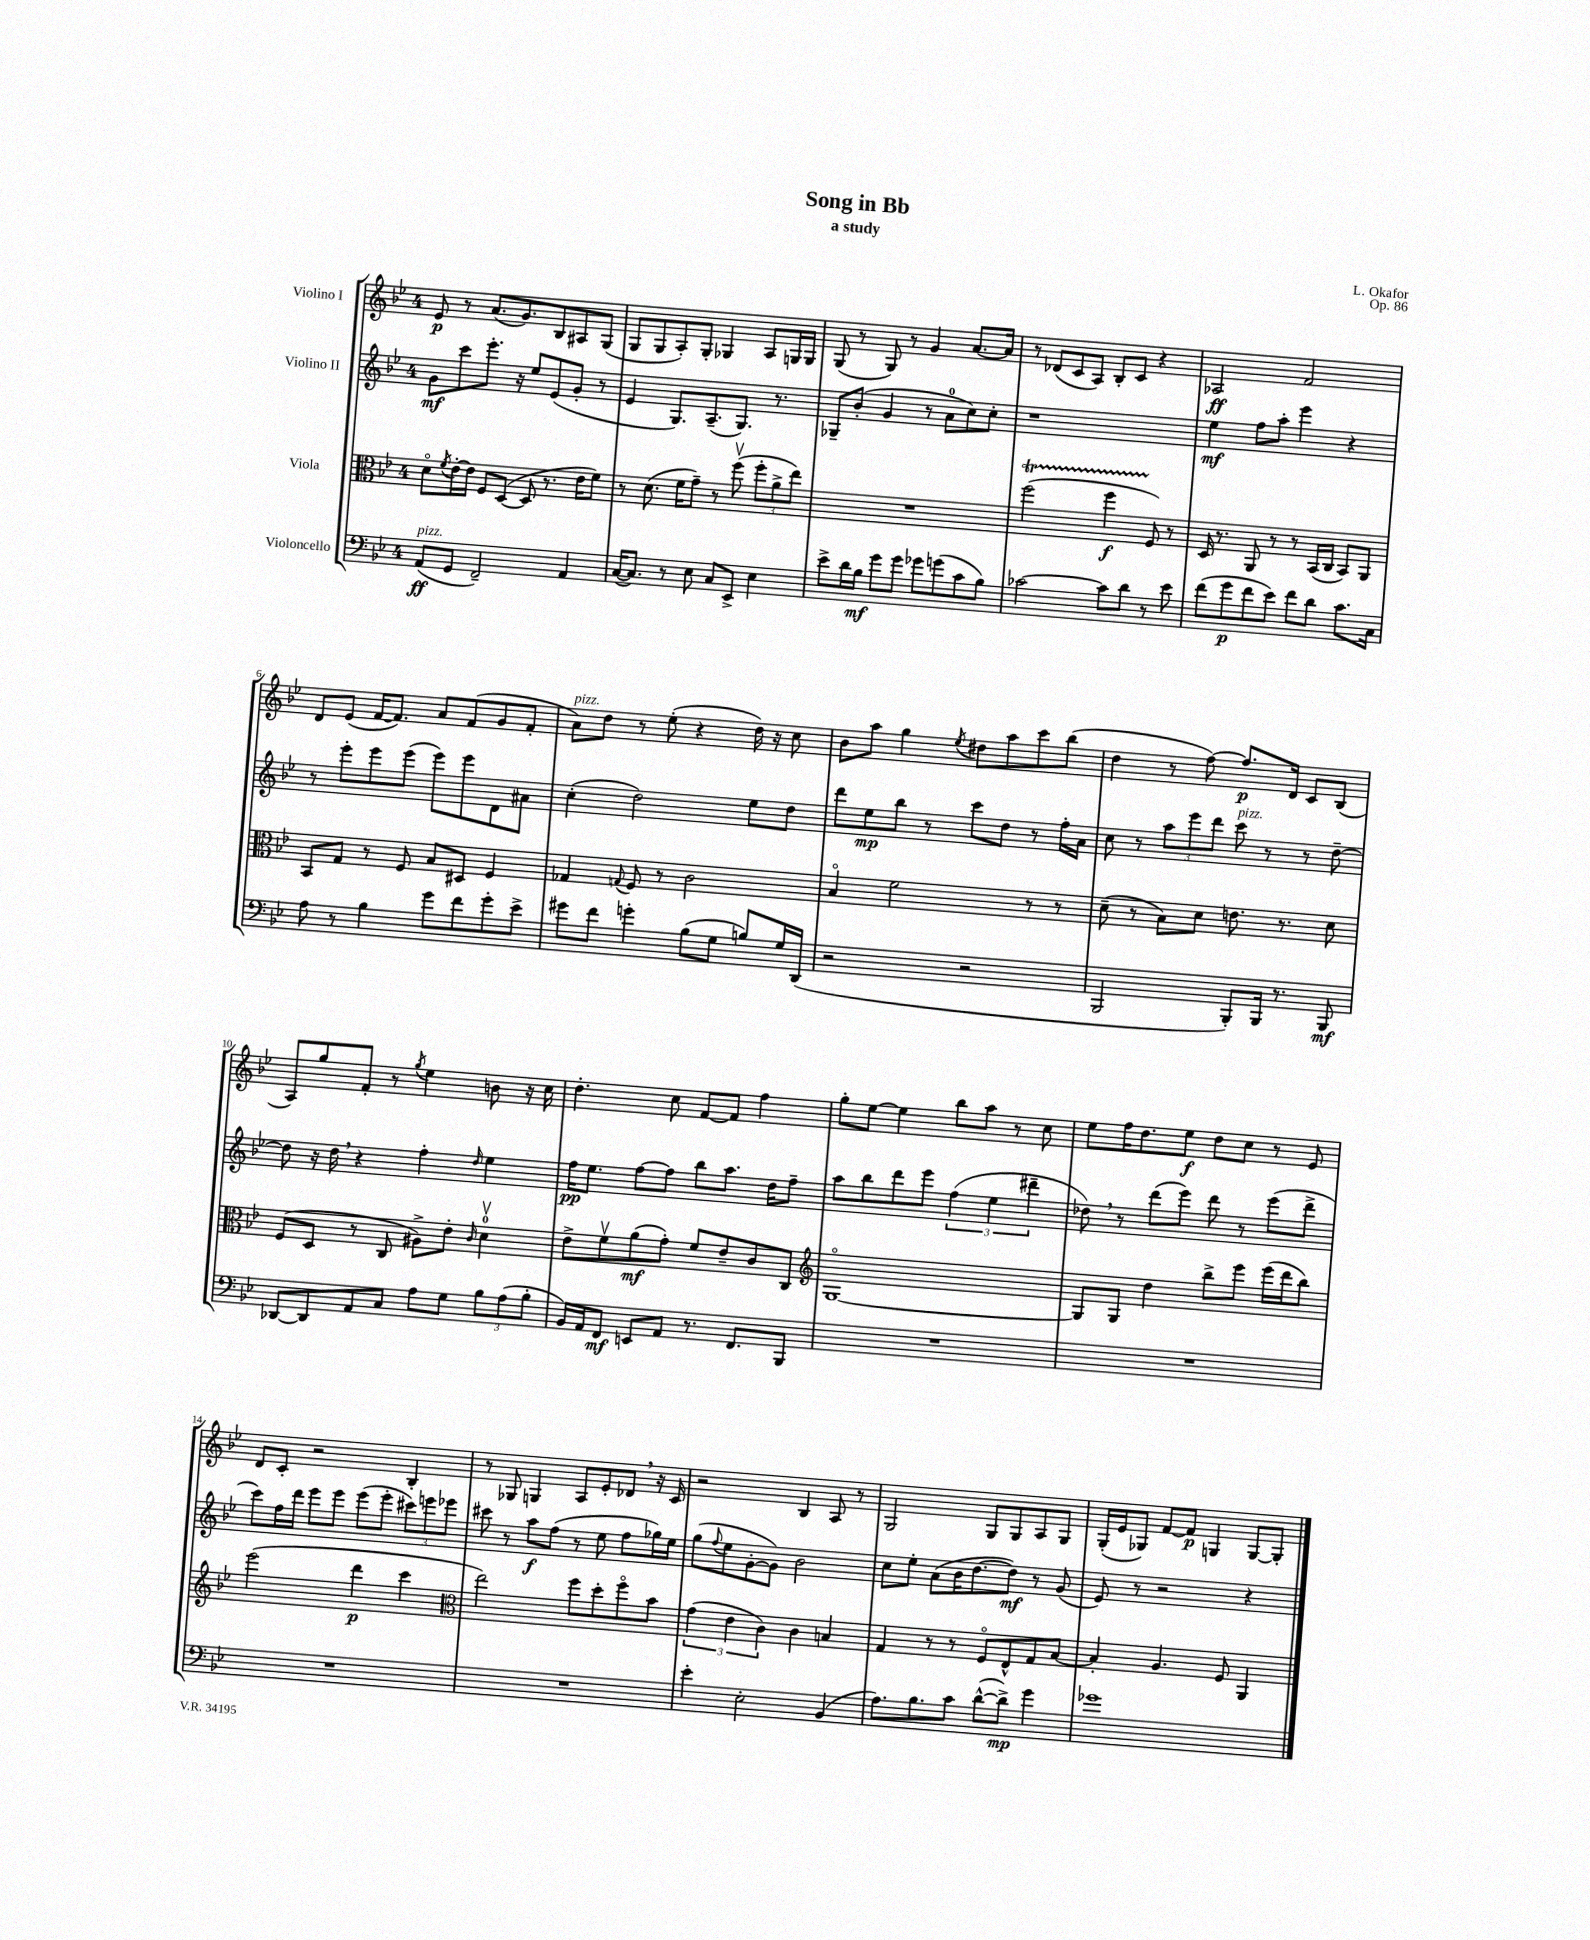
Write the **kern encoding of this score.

**kern	**kern	**kern	**kern
*staff4	*staff3	*staff2	*staff1
*clefF4	*clefC3	*clefG2	*clefG2
*k[b-e-]	*k[b-e-]	*k[b-e-]	*k[b-e-]
*M4/4	*M4/4	*M4/4	*M4/4
(8AA	8do	8g	8e-
.	8qf	.	.
8GG	[16e-'	8ccc	8r
.	16e-]	.	.
2FF~)	8F	8.eee-'	(8.a
.	([8D	.	.
.	.	16r	8.g)
.	8D]	8ee-	.
.	8.r	(8e-	8B-
4AA	.	8g'	8A#
.	16e-	.	.
.	8f)	8r	(8G
=	=	=	=
([16C	8r	4e-	8G
8.C])	.	.	.
.	(8.d	.	8G
8r	.	8.G)	8A')
.	16f	.	.
8E-	8g~)	.	8G'
.	.	(8.A~	.
8C	8r	.	4G-
8EE-^	(8ffv	8.G)	.
4E-	12ff'	.	8A
.	.	8.r	.
.	12a^	.	.
.	.	.	16G
.	12ee-)	.	.
.	.	.	16G
=	=	=	=
8e-^	1r	8G-~	(8G
16d	.	(8b-'	8r
16B-	.	.	.
8g	.	4g	8G)
8g	.	.	8r
8g-	.	8r	4g
(8g	.	8a	.
8c	.	8cc)	[8.a
8B-)	.	8cc'	.
.	.	.	16a]
=	=	=	=
[2c-	(2ff	1r	8r
.	.	.	(8d-
.	.	.	8c
.	.	.	8A)
8c-]	4ff	.	8B-'
8d	.	.	8c
8r	8F)	.	4r
8e-	8r	.	.
=	=	=	=
(8f	16D	4ee-	2A-
.	8.r	.	.
8g	.	.	.
8f	8AA	8ff	.
8e-)	8r	8aa'	.
8f	8r	4eee-	2f
8d	(16BB-	.	.
.	16C	.	.
8.c	8BB-)	4r	.
.	8AA	.	.
16C	.	.	.
=	=	=	=
8A	8BB-	8r	8d
8r	8G	8eee-'	(8e-
4B-	8r	8eee-	[16f
.	.	.	8.f])
.	8F	(8eee-	.
8g	8B-	8eee-)	8a
8f	8D#	8eee-	(8f
8g'	4F	8d	8g
8e-^	.	8a#	8f'
=	=	=	=
8g#	4G-	(4cc'	8a)
8f	.	.	8dd
.	8qqG	.	.
4g'	8F	2dd)	8r
.	8r	.	(8ee-'
(8B-	2c	.	4r
8G	.	.	.
8B)	.	8ee-	16dd)
.	.	.	16r
16G	.	8dd	8cc
(16DD	.	.	.
=	=	=	=
2r	4B-o	8ddd	8b-
.	.	8ee-	8aa
.	2f	8bb-	4gg
.	.	8r	.
.	.	.	8qee-
2r	.	8ccc	8dd#
.	.	8dd	8aa
.	8r	8r	8ccc
.	8r	16ff'	(8bb-
.	.	16a	.
=	=	=	=
2BBB-	(8d~	8cc	4dd
.	8r	8r	.
.	8B-)	12aa	8r
.	.	12eee-	.
.	8d	.	[8ff)
.	.	12ddd	.
8BBB-')	8.e	8ccc	8.ff]
16BBB-	.	8r	.
8.r	8.r	.	16d
.	.	8r	8c
8BBB-	8d	[8dd~	(8B-
=	=	=	=
[8DD-	(8F	8dd]	8A)
8DD-]	8D	16r	8gg
.	.	16dd	.
8AA	8r	4r	8f'
8C	8C	.	8r
.	.	.	8qgg
8A	8A#^)	4ff'	4ee-
8G	8e-'	.	.
.	16qqc	16qqdd	.
12B-	4dv	4ee-	8b
(12A	.	.	.
.	.	.	16r
12B-'	.	.	.
.	.	.	16cc
=	=	=	=
16BB-)	8e-^	16ff	4.dd'
16AA	.	8.ee-	.
8FF	8fv	.	.
8EE	(8a	[8ff	.
8AA	8g')	8ff]	8cc
8.r	8f	8bb-	[8f
.	8e-~	8.aa	8f]
8.FF	.	.	.
.	8c	.	4ff
.	.	16dd	.
8BBB-	8C	8ff~	.
=	=	=	=
*	*clefG2	*	*
1r	[1Go	8aa	8gg'
.	.	8bb-	[8ee-
.	.	8ddd	4ee-]
.	.	8eee-	.
.	.	(6ff	8bb-
.	.	.	8aa
.	.	6ee-	.
.	.	.	8r
.	.	6ddd#~	.
.	.	.	8cc
=	=	=	=
1r	8G]	8dd-)	8ee-
.	8G	8r	16ff
.	.	.	8.dd
.	4dd	(8ddd	.
.	.	8eee-)	8ee-
.	8bb-^	8ddd	8dd
.	8eee-	8r	8cc
.	(16eee-	(8eee-	8r
.	16ddd	.	.
.	8bb-)	8ddd^	8e-
=	=	=	=
1r	(2eee-	8ccc)	8d
.	.	16ff	8c'
.	.	16ddd	.
.	.	8eee-	2r
.	.	8eee-	.
.	4ddd	(8eee-	.
.	.	8eee-'	.
.	4ccc	12ccc#)	4B-'
.	.	12eee	.
.	.	12eee-	.
=	=	=	=
*	*clefC3	*	*
1r	2ee-)	8ccc#	8r
.	.	8r	8G-
.	.	8aa	4G
.	.	(8ff	.
.	8ff	8r	8A
.	8dd'	8ee-	8e-'
.	8ffo	8ff	8d-
.	8b-	16gg-)	16r
.	.	16ee-	16c
=	=	=	=
4e-'	(6g	(8gg	2r
.	.	8qqff	.
.	.	8ee-	.
.	6e-	.	.
2E-'	.	[8g'	.
.	6c)	.	.
.	.	8g])	.
.	4c	2b-	4B-
(4BB-	4B	.	8A
.	.	.	8r
=	=	=	=
8.A)	4G	8cc	2G
.	.	8ee-'	.
8.B-	.	.	.
.	8r	(8a	.
8c	8r	16b-	.
.	.	[8.dd	.
([8d^^	8Fo	.	8G
8d^])	8E-^^	8dd])	8G
4g	8G	8r	8A
.	[8B-	(8g	8G
=	=	=	=
1g-	4B-']	8e-)	(16G'
.	.	.	16e-
.	.	8r	8G-)
.	4.A	2r	[8f
.	.	.	8f]
.	.	.	4G
.	8F	.	.
.	4AA	4r	[8G
.	.	.	8G']
==	==	==	==
*-	*-	*-	*-
